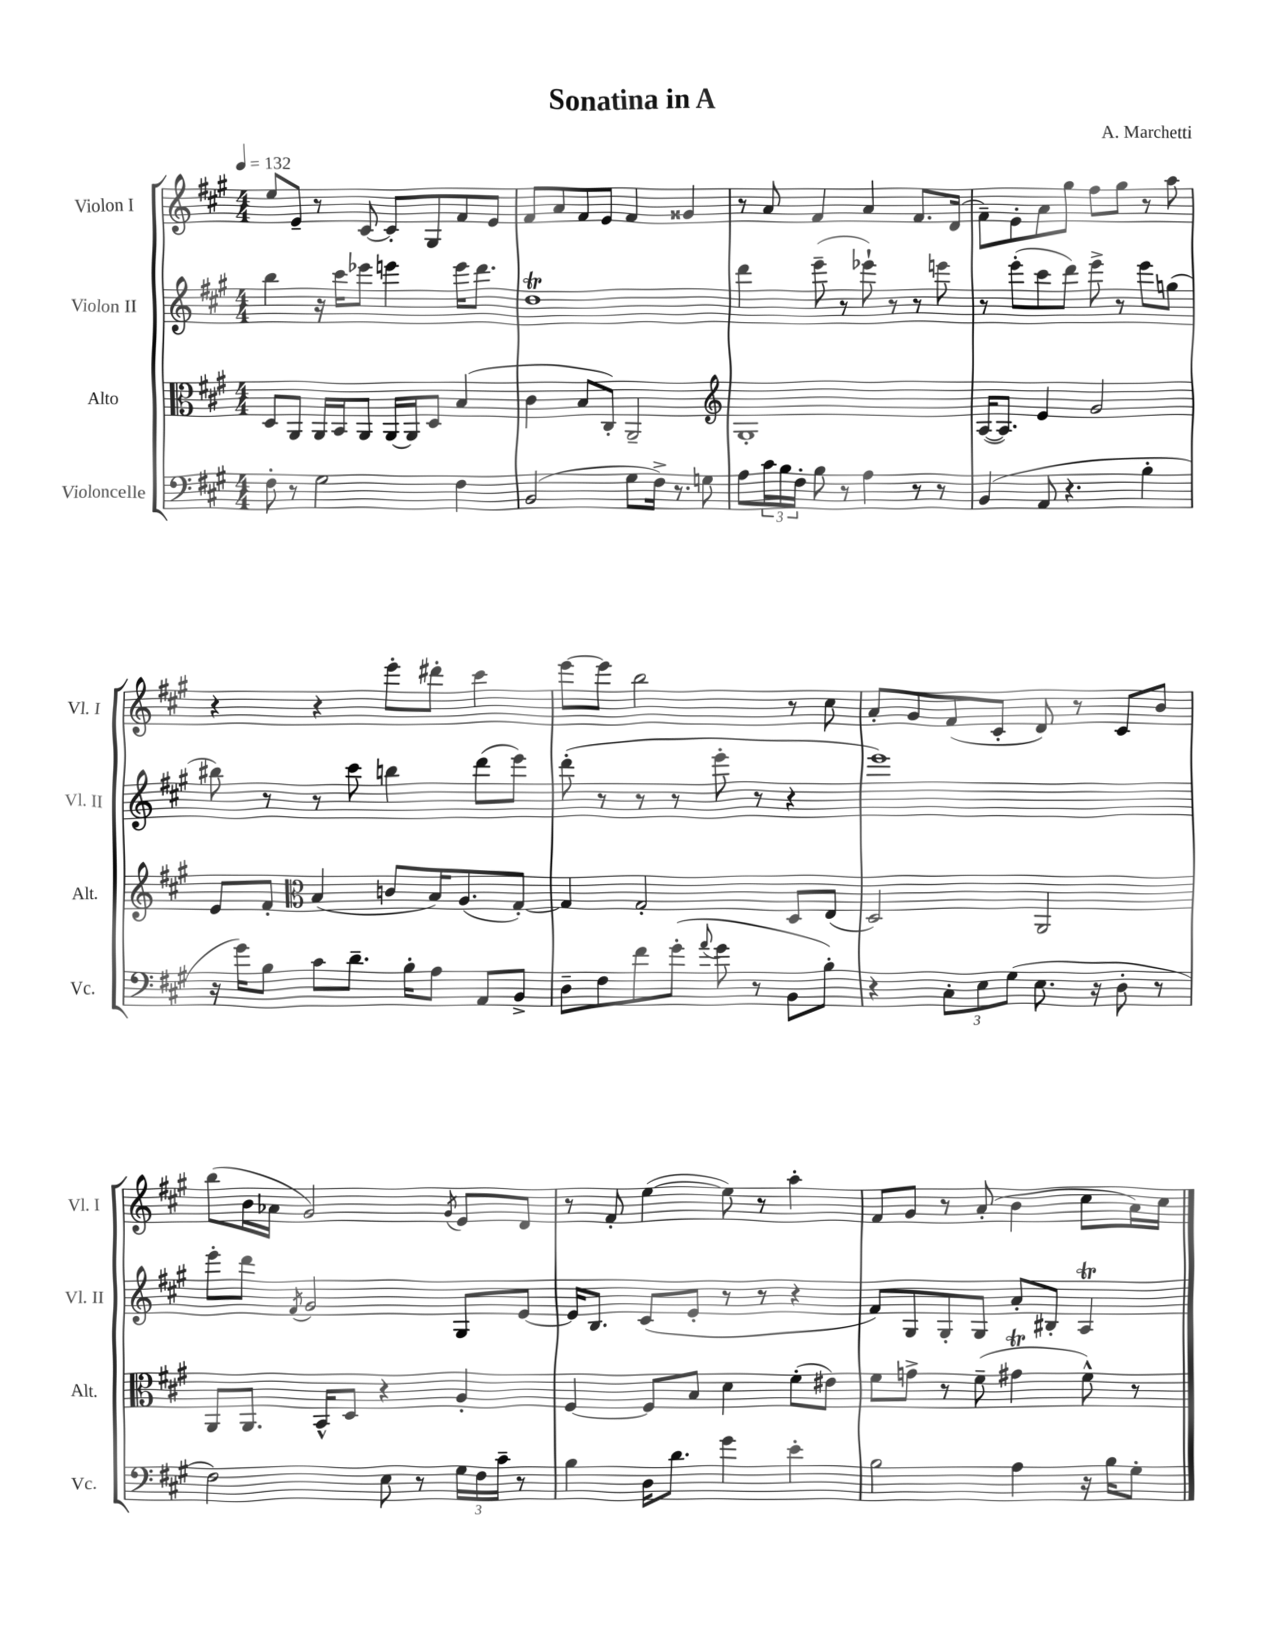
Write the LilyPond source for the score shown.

\header { title = "Sonatina in A" composer = "A. Marchetti" }
<<
\new StaffGroup <<
\new Staff = "s0" \with { instrumentName = "Violon I" shortInstrumentName = "Vl. I" } {
    \clef treble \key a \major \numericTimeSignature \time 4/4 \tempo 4 = 132
    e''8 e'8-- r8 cis'8~ cis'8-. gis8 fis'8 e'8 |
    fis'8 a'8 fis'8 e'8 fis'4 gisis'4 |
    r8 a'8 fis'4 a'4 fis'8. d'16( |
    fis'8--) e'8-. a'8 gis''8 fis''8 gis''8 r8 a''8 |
    r4 r4 e'''8-. dis'''8-. cis'''4 |
    e'''8~ e'''8 b''2 r8 cis''8 |
    a'8-. gis'8 fis'8( cis'8-. d'8) r8 cis'8 b'8 |
    b''8( b'16 aes'16 gis'2) \acciaccatura { gis'8 } e'8 d'8 |
    r8 fis'8-. e''4~( e''8) r8 a''4-. |
    fis'8 gis'8 r8 a'8-.( b'4 cis''8 a'16) cis''16 \bar "|." |
}
\new Staff = "s1" \with { instrumentName = "Violon II" shortInstrumentName = "Vl. II" } {
    \clef treble \key a \major \numericTimeSignature \time 4/4
    b''4 r16 cis'''16 ees'''8 e'''4 e'''16 d'''8. |
    d''1\trill |
    d'''4 e'''8--( r8 ees'''8-!) r8 r8 e'''8 |
    r8 e'''8-.( cis'''8 d'''8) e'''8-> r8 e'''8 g''8( |
    bis''8) r8 r8 cis'''8 b''4 d'''8( e'''8) |
    d'''8-.( r8 r8 r8 e'''8-. r8 r4 |
    e'''1) |
    e'''8-. d'''8 \acciaccatura { fis'8 } gis'2 gis8 e'8~ |
    e'16 b8. cis'8( e'8-. r8 r8 r4 |
    fis'8) gis8 gis8-. gis8 a'8-. bis8-. a4\trill \bar "|." |
}
\new Staff = "s2" \with { instrumentName = "Alto" shortInstrumentName = "Alt." } {
    \clef alto \key a \major \numericTimeSignature \time 4/4
    d8 a,8 a,16 b,16 a,8 a,16~ a,16 d8 b4( |
    cis'4 b8 cis8-.) a,2-- |
    \clef treble gis1-. |
    a16~( a8.) e'4 gis'2 |
    e'8 fis'8-. \clef alto b4( c'8 b16) a8.( gis8~-.) |
    gis4 gis2-. d8 e8( |
    d2) a,2 |
    a,8 a,8. b,16-^ d8 r4 a4-. |
    fis4~ fis8 b8 d'4 fis'8-.( eis'8) |
    fis'8 g'8-> r8 fis'8--( gis'4\trill fis'8-^) r8 \bar "|." |
}
\new Staff = "s3" \with { instrumentName = "Violoncelle" shortInstrumentName = "Vc." } {
    \clef bass \key a \major \numericTimeSignature \time 4/4
    fis8-. r8 gis2 fis4 |
    b,2( gis8 fis16->) r8. g8 |
    a8 \tuplet 3/2 { cis'16 b16 fis16-. } b8 r8 a4 r8 r8 |
    b,4( a,8 r4. b4-. |
    r16 gis'16) b8 cis'8 d'8.-- b16-. a8 a,8 b,8-> |
    d8-- fis8 fis'8 gis'8-.( \appoggiatura { a'8 } gis'8 r8 b,8 b8-.) |
    r4 \tuplet 3/2 { cis8-. e8 gis8( } e8. r16 d8-. r8 |
    fis2) e8 r8 \tuplet 3/2 { gis16 fis16 cis'16-- } r8 |
    b4 d16 d'8. gis'4 e'4-. |
    b2 a4 r16 b16 gis8-. \bar "|." |
}
>>
>>
\layout { \context { \Score \remove "Bar_number_engraver" } }
